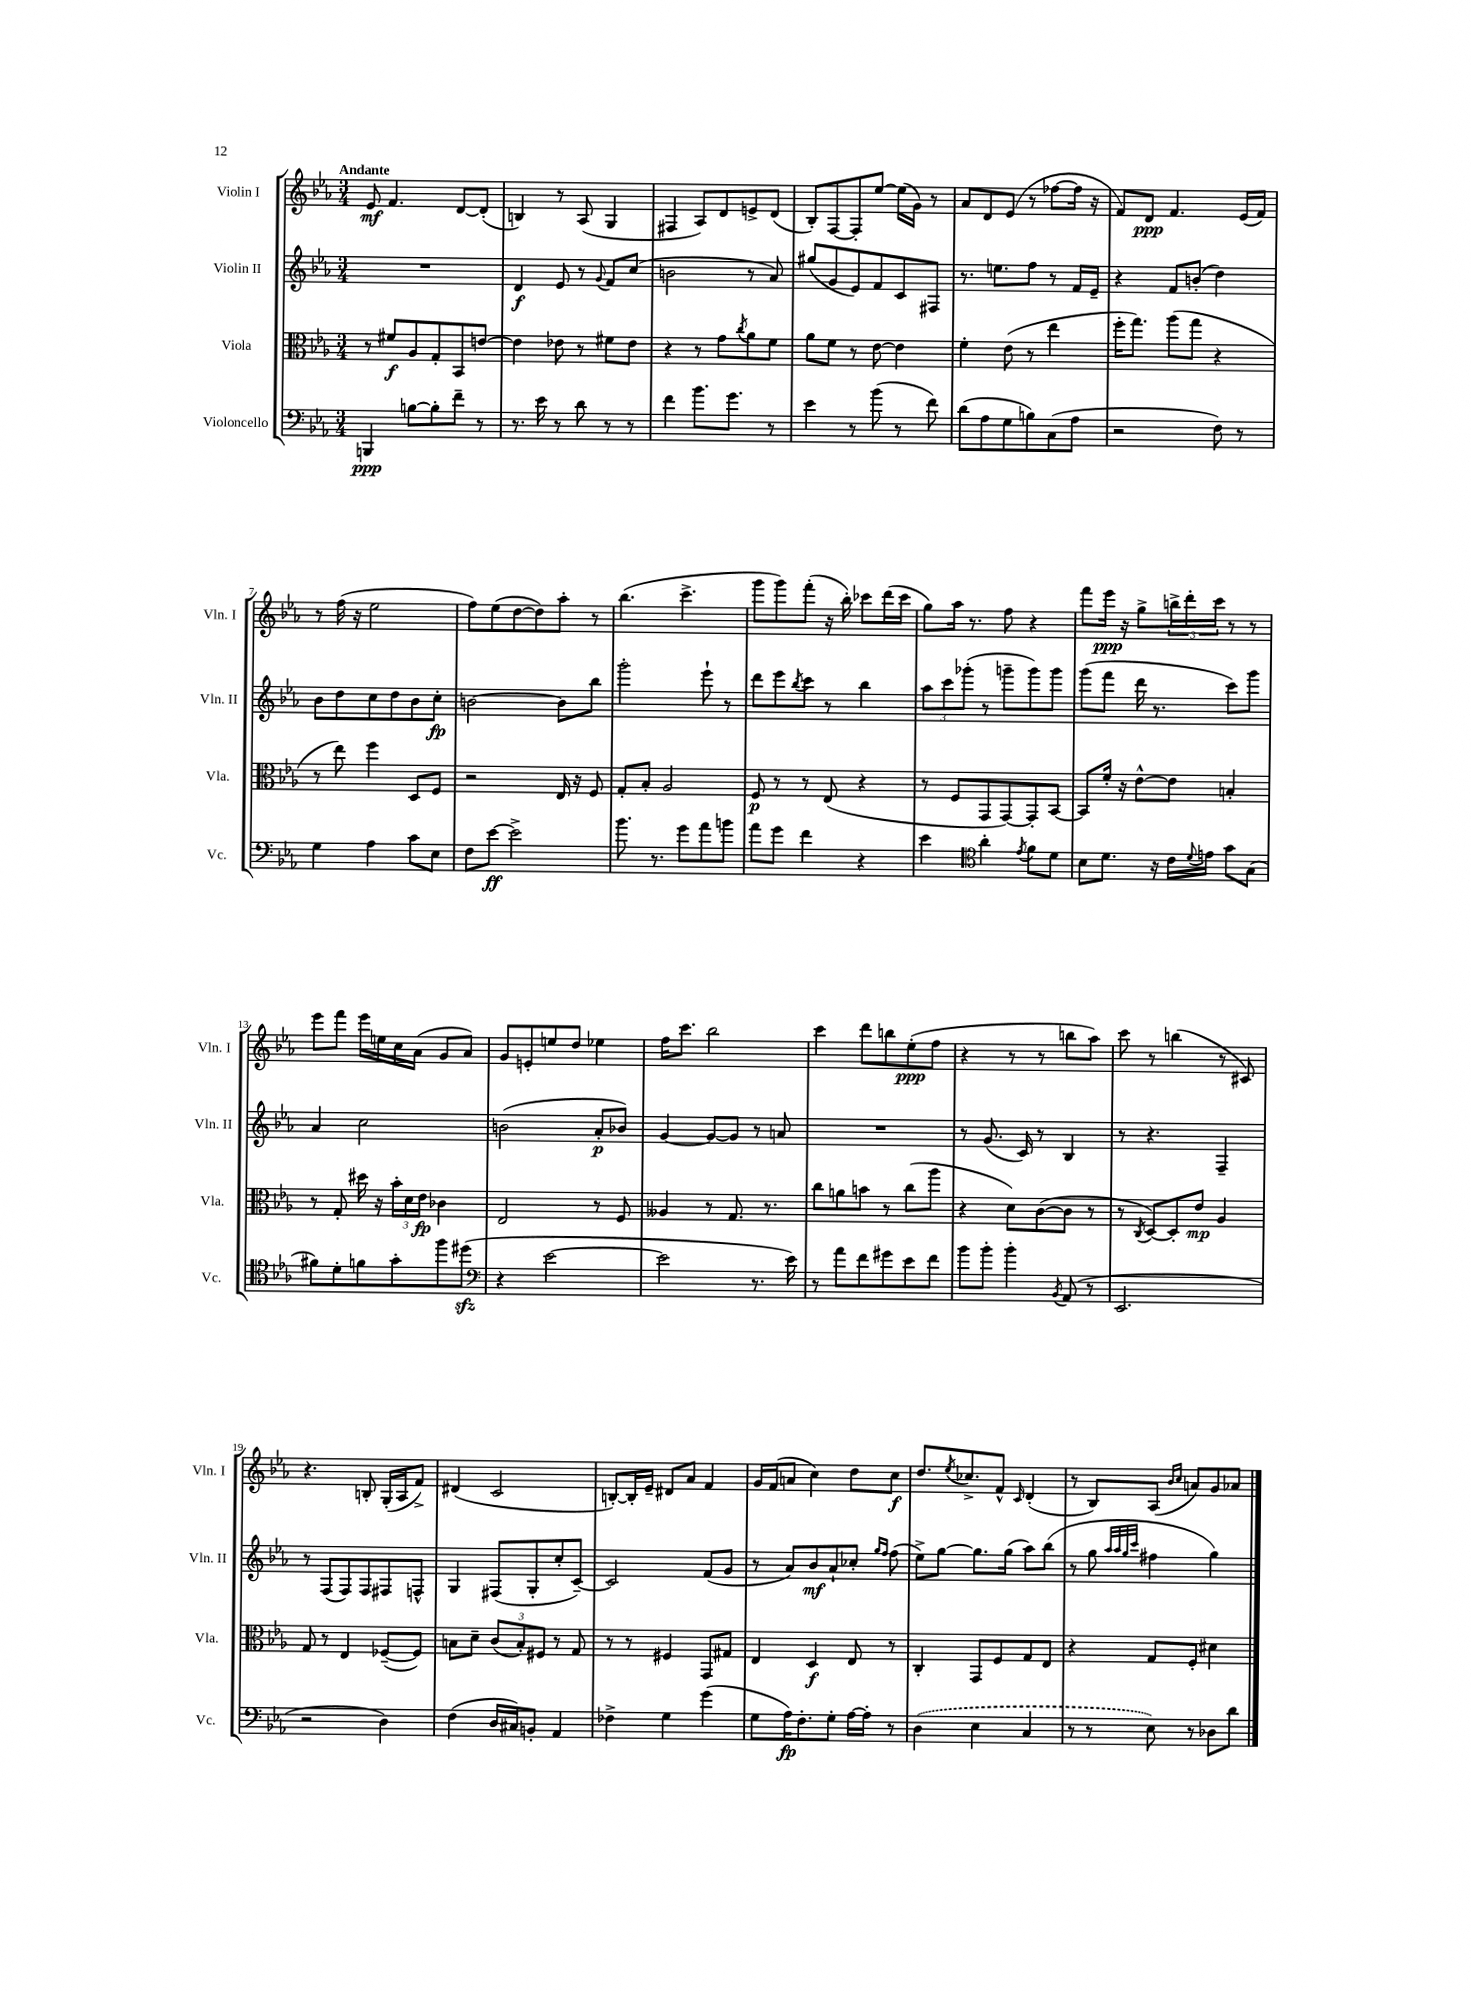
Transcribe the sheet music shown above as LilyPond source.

<<
\new StaffGroup <<
\new Staff = "s0" \with { instrumentName = "Violin I" shortInstrumentName = "Vln. I" } {
    \clef treble \key ees \major \numericTimeSignature \time 3/4 \tempo "Andante"
    ees'8\mf f'4. d'8~ d'8-.( |
    b4) r8 aes8( g4 |
    fis4 aes8) d'8 e'8-> d'8( |
    bes8-.) f8~ f8-. ees''8~ ees''16( g'16) r8 |
    aes'8 d'8 ees'8( r8 fes''8~ fes''16 r16 |
    f'8) d'8\ppp f'4. ees'16( f'16) |
    r8 f''16( r16 ees''2 |
    f''8) ees''8( d''8~ d''8) aes''8-. r8 |
    bes''4.( c'''4.-> |
    g'''8 g'''8) f'''8-.( r16 bes''16-.) ces'''8 d'''16( ces'''16 |
    g''8) aes''16 r8. f''8 r4 |
    f'''8 ees'''16\ppp r16 g''8-> \tuplet 3/2 { b''16-> d'''16-. c'''16 } r8 r8 |
    ees'''8 f'''8 ees'''16 e''16 c''16 aes'16( g'8 aes'8) |
    g'8 e'8-. e''8 d''8 ees''4 |
    f''16 c'''8. bes''2 |
    c'''4 d'''8 b''8 ees''8-.\ppp( f''8 |
    r4 r8 r8 b''8 aes''8) |
    c'''8 r8 b''4( r8 cis'8) |
    r4. b8-. g16-.( aes16 f'8->) |
    dis'4( c'2 |
    b8~-.) b16-. ees'16-- dis'8 aes'8 f'4 |
    g'16 f'16( a'8 c''4) d''8 c''8\f |
    d''8. \acciaccatura { ees''8 } ces''8.-> f'8-^ \grace { c'16 } d'4-.( |
    r8 bes8) aes8( \grace { bes'16 c''16 } a'8) g'8 aes'8 \bar "|." |
}
\new Staff = "s1" \with { instrumentName = "Violin II" shortInstrumentName = "Vln. II" } {
    \clef treble \key ees \major \numericTimeSignature \time 3/4
    R2. |
    d'4\f ees'8 r8 \appoggiatura { g'8 } f'8 c''8( |
    b'2 r8 aes'8) |
    gis''8( g'8 ees'8) f'8 c'8 fis8 |
    r8. e''8. f''8 r8 f'16 ees'16-- |
    r4 f'8 b'8-.( d''4) |
    bes'8 d''8 c''8 d''8 bes'8 c''8-.\fp |
    b'2~ b'8 bes''8 |
    g'''2-. ees'''8-! r8 |
    d'''8 ees'''8 \acciaccatura { bes''8 } c'''8 r8 bes''4 |
    \tuplet 3/2 { aes''8 c'''8 ges'''8-.( } r8 g'''8-- g'''8) g'''8 |
    g'''8( f'''8 d'''16 r8. c'''8) g'''8 |
    aes'4 c''2 |
    b'2( aes'8-.\p bes'8) |
    g'4~ g'8~ g'8 r8 a'8 |
    R2. |
    r8 g'8.( c'16) r8 bes4 |
    r8 r4. f4-- |
    r8 f8( f8) f8 fis8 f8-^ |
    g4 fis8( g8-. c''8-. c'8~--) |
    c'2 f'8( g'8 |
    r8 aes'8) bes'8\mf aes'8-! ces''8-. \grace { g''16 f''16 } f''8( |
    ees''8->) g''8~ g''8. g''16( aes''8) bes''8( |
    r8 g''8 \grace { aes''32 aes''32 g''32 c'''32 } fis''4 g''4) \bar "|." |
}
\new Staff = "s2" \with { instrumentName = "Viola" shortInstrumentName = "Vla." } {
    \clef alto \key ees \major \numericTimeSignature \time 3/4
    r8 fis'8\f aes8 g8-. bes,8 e'8~ |
    e'4 ees'8 r8 fis'8 ees'8 |
    r4 r8 g'8 \acciaccatura { c''8 } aes'8 f'8 |
    aes'8 f'8 r8 ees'8~ ees'4 |
    f'4-. ees'8( r8 ees''4 |
    f''16-. g''8.) aes''8( g''8 r4 |
    r8 ees''8) f''4 d8 f8 |
    r2 ees16 r16 f8 |
    g8-. bes8-. aes2 |
    f8\p r8 r8 ees8( r4 |
    r8 f8 g,8 g,8~) g,8-. bes,8~ |
    bes,8 f'16-. r16 ees'8~-^ ees'8 b4-. |
    r8 g8-. dis''16 r16 \tuplet 3/2 { bes'16-. d'16 ees'16\fp } ces'4 |
    ees2 r8 f8 |
    aeses4 r8 g8. r8. |
    c''8 a'8 b'8 r8 c''8( aes''8 |
    r4 d'8) c'8~( c'8 r8 |
    r8 \acciaccatura { c8 } d8~) d8-. ees'8\mp aes4 |
    g8 r8 ees4 fes8~--( fes8) |
    b8 d'8-- \tuplet 3/2 { c'8( b8-.) fis8 } r8 g8 |
    r8 r8 fis4 g,8 gis8 |
    ees4 d4\f ees8 r8 |
    c4-. g,8 f8 g8 ees8 |
    r4 g8 f8-. dis'4 \bar "|." |
}
\new Staff = "s3" \with { instrumentName = "Violoncello" shortInstrumentName = "Vc." } {
    \clef bass \key ees \major \numericTimeSignature \time 3/4
    b,,4\ppp b8~ b8-. f'8-- r8 |
    r8. ees'16 r8 d'8 r8 r8 |
    f'4 bes'8. g'8. r8 |
    ees'4 r8 bes'8( r8 f'8) |
    d'8( aes8 g8 b8) c8( aes8 |
    r2 f8) r8 |
    g4 aes4 c'8 ees8 |
    f8 ees'8~\ff ees'2-> |
    bes'8. r8. g'8 aes'8 b'8 |
    aes'8 g'8 f'4 r4 |
    ees'4 \clef tenor aes'4-. \acciaccatura { ees'8 } f'8 d'8 |
    bes8 d'8. r16 c'16 \appoggiatura { d'8 } e'16 g'8 g8( |
    fis'8) d'8-. f'8 g'8-. f''8 dis''8\sfz( |
    \clef bass r4 ees'2~ |
    ees'2 r8. ees'16) |
    r8 aes'8 f'8 gis'8 ees'8 f'8 |
    bes'8 bes'8-. bes'4-. \acciaccatura { bes,8 } aes,8( r8 |
    ees,2. |
    r2 d4) |
    f4( d16 cis16) b,8-. aes,4 |
    fes4-> g4 g'4( |
    g8 aes16\fp) f8.-. g8-. aes16~ aes16-. r8 |
    \once \slurDashed d4( ees4 c4 |
    r8 r8 ees8) r8 des8 d'8 \bar "|." |
}
>>
>>
